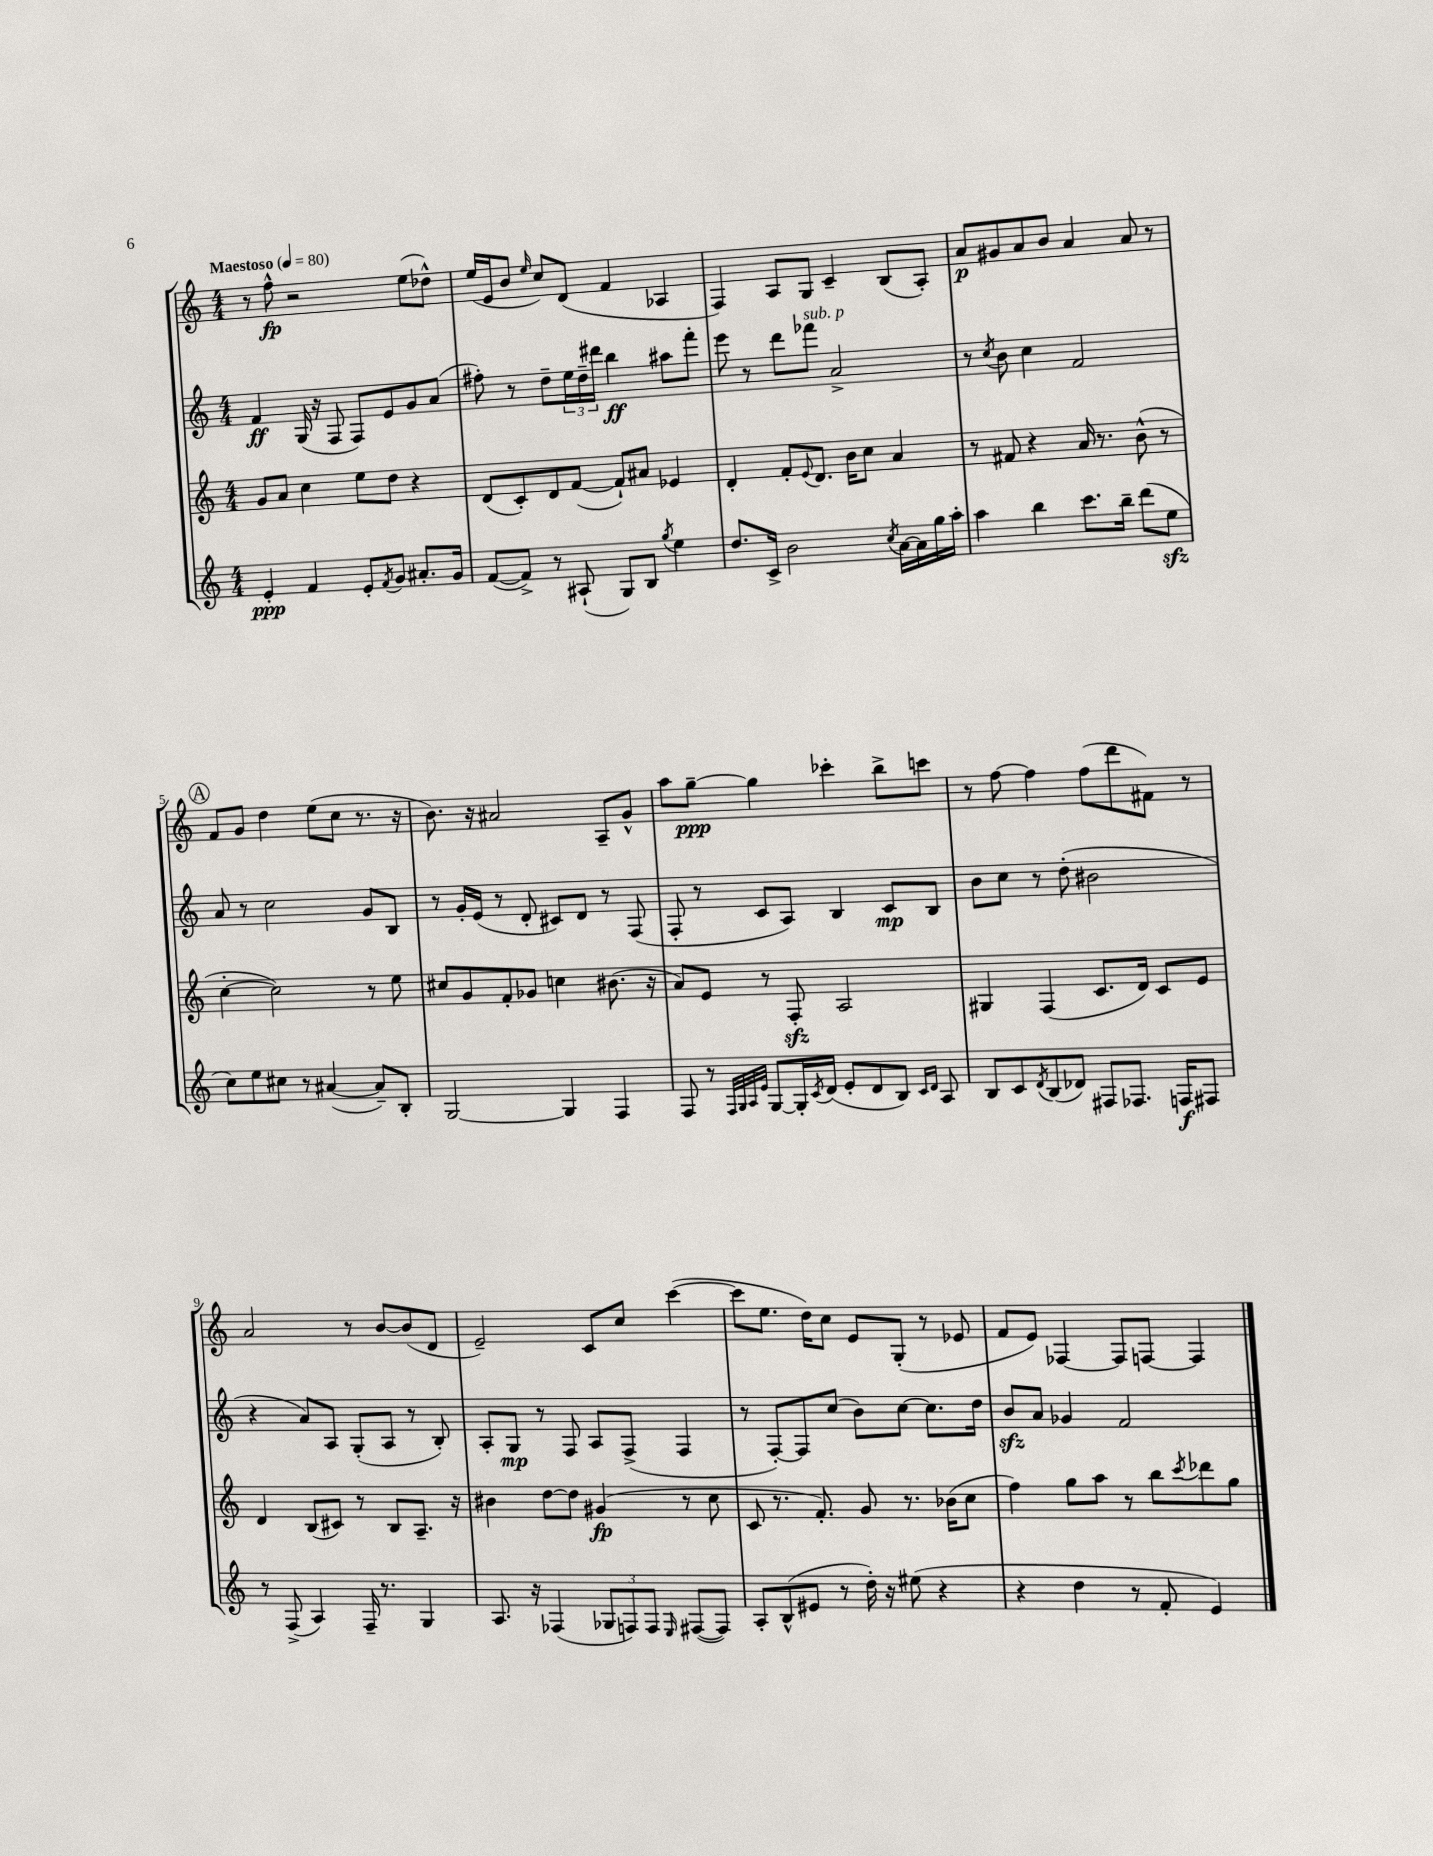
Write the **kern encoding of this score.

**kern	**dynam	**kern	**dynam	**kern	**dynam	**kern	**dynam
*part4	*part4	*part3	*part3	*part2	*part2	*part1	*part1
*staff4	*staff4	*staff3	*staff3	*staff2	*staff2	*staff1	*staff1
*clefG2	*	*clefG2	*	*clefG2	*	*clefG2	*
*k[]	*	*k[]	*	*k[]	*	*k[]	*
*M4/4	*	*M4/4	*	*M4/4	*	*M4/4	*
*MM80	*	*MM80	*	*MM80	*	*MM80	*
=1	=1	=1	=1	=1	=1	=1	=1
!	!	!	!	!	!	!LO:TX:a:B:t=Maestoso	!
4e'/	ppp	8g/L	.	4f/	ff	8r	.
.	.	8a/J	.	.	.	8ff^^\	fp
4f/	.	4cc\	.	(16G/	.	2r	.
.	.	.	.	16r	.	.	.
.	.	.	.	8F/	.	.	.
8e'/L	.	8ee\L	.	8F/L)	.	.	.
8qf/	.	.	.	.	.	.	.
8g/J	.	8dd\J	.	8e/	.	.	.
8.a#X'/L	.	4r	.	8g/	.	(8ee\L	.
.	.	.	.	(8a/J	.	8dd-X^^\J)	.
16g/Jk	.	.	.	.	.	.	.
=2	=2	=2	=2	=2	=2	=2	=2
([8f/L	.	(8d/L	.	8ff#X'\)	.	(16ee/LL	.
.	.	.	.	.	.	16e/J	.
8f^/J])	.	8c'/)	.	8r	.	8b/J	.
.	.	.	.	.	.	16qqee/	.
8r	.	8d/	.	8dd~\L	.	8cc/L)	.
(8A#X`/	.	([8f/J	.	24ee\L	.	(8d/J	.
.	.	.	.	24dd~\	.	.	.
.	.	.	.	24ddd#X\JJ	.	.	.
8G/L)	.	8f`/L])	.	4bb\	ff	4f/	.
8B/J	.	8a#X/J	.	.	.	.	.
8qgg/	.	.	.	.	.	.	.
4ee\	.	4e-X/	.	8aa#X\L	.	4A-X/	.
.	.	.	.	8fff'\J	.	.	.
=3	=3	=3	=3	=3	=3	=3	=3
8.dd/L	.	4d'/	.	8eee\	.	4F/)	.
.	.	.	.	8r	.	.	.
16c^/Jk	.	.	.	.	.	.	.
2b\	.	8f'/L	.	8ddd\L	.	8A/L	.
.	.	8qqe/	.	.	.	.	.
!	!	!	!	!LO:TX:a:i:t=sub. p	!	!	!
.	.	8.d/J	.	8fff-X\J	.	8G/J	.
.	.	.	.	2a^/	.	4c~/	.
.	.	16b\KL	.	.	.	.	.
.	.	8cc\J	.	.	.	.	.
8qcc/	.	.	.	.	.	.	.
[16a\LL	.	4a/	.	.	.	(8B/L	.
16a\]	.	.	.	.	.	.	.
16gg\	.	.	.	.	.	8A'/J)	.
16aa'\JJ	.	.	.	.	.	.	.
=4	=4	=4	=4	=4	=4	=4	=4
4aa\	.	8r	.	8r	.	8a/L	p
.	.	.	.	8qcc/	.	.	.
.	.	8f#X/	.	8b\	.	8g#X/	.
4bb\	.	4r	.	4cc\	.	8a/	.
.	.	.	.	.	.	8b/J	.
8.ccc\L	.	16a/	.	2f/	.	4a/	.
.	.	8.r	.	.	.	.	.
16bb~\Jk	.	.	.	.	.	.	.
(8ddd\L	.	(8b^^\	.	.	.	8a/	.
8eezz\J	.	8r	.	.	.	8r	.
!!LO:LB:g=z
!!LO:REH:place=s1:t=A
=5	=5	=5	=5	=5	=5	=5	=5
8cc\L)	.	[4cc'\	.	8a/	.	8f/L	.
8ee\	.	.	.	8r	.	8g/J	.
8cc#X\J	.	2cc\])	.	2cc\	.	4dd\	.
8r	.	.	.	.	.	.	.
([4a#X/	.	.	.	.	.	(8ee\L	.
.	.	.	.	.	.	8cc\J	.
8a#~/L])	.	8r	.	8g/L	.	8.r	.
8B'/J	.	8ee\	.	8B/J	.	.	.
.	.	.	.	.	.	16r	.
=6	=6	=6	=6	=6	=6	=6	=6
[2G/	.	8cc#X/L	.	8r	.	8.b\)	.
.	.	8g/	.	16g'/LL	.	.	.
.	.	.	.	(16e/JJ	.	16r	.
.	.	8f'/	.	8r	.	2a#X/	.
.	.	8g-X/J	.	8d'/	.	.	.
4G/]	.	4ccn\	.	8c#X/L)	.	.	.
.	.	.	.	8d/J	.	.	.
4F/	.	(8.b#X\	.	8r	.	8A~/L	.
.	.	.	.	(8F/	.	8g^^/J	.
.	.	16r	.	.	.	.	.
=7	=7	=7	=7	=7	=7	=7	=7
8F/	.	8a/L)	.	8F'/	.	8aa\L	.
8r	.	8e/J	.	8r	.	[8gg~\J	ppp
32qqF/LLL	.	.	.	.	.	.	.
32qqG/	.	.	.	.	.	.	.
32qqA/	.	.	.	.	.	.	.
32qqe/JJJ	.	.	.	.	.	.	.
[8G/L	.	8r	.	8c/L	.	4gg\]	.
16G'/L]	.	8Fzz'/	.	8A/J)	.	.	.
8qc/	.	.	.	.	.	.	.
(16d/JJ	.	.	.	.	.	.	.
8e'/L	.	2A/	.	4B/	.	4ccc-X'\	.
8d/	.	.	.	.	.	.	.
8B/J)	.	.	.	8c/L	mp	8bb^\L	.
16qqc/LL	.	.	.	.	.	.	.
16qqd/JJ	.	.	.	.	.	.	.
8A/	.	.	.	8B/J	.	8cccn\J	.
=8	=8	=8	=8	=8	=8	=8	=8
8B/L	.	4G#X/	.	8b\L	.	8r	.
8c/	.	.	.	8cc\J	.	[8ff\	.
8qd/	.	.	.	.	.	.	.
(8B/	.	(4F/	.	8r	.	4ff\]	.
8d-X/J)	.	.	.	(8dd'\	.	.	.
8F#X/L	.	8.c/L	.	2b#X\	.	(8ff\L	.
8.F-X/J	.	.	.	.	.	8ddd\	.
.	.	16d/Jk)	.	.	.	.	.
.	.	8c/L	.	.	.	8f#X\J)	.
16Fn/KL	f	.	.	.	.	.	.
8F#X/J	.	8e/J	.	.	.	8r	.
!!LO:LB:g=z
=9	=9	=9	=9	=9	=9	=9	=9
8r	.	4d/	.	4r	.	2a/	.
(8F^/	.	.	.	.	.	.	.
4A/)	.	(8B/L	.	8a/L)	.	.	.
.	.	8c#X/J)	.	8A/J	.	.	.
16F~/	.	8r	.	(8G'/L	.	8r	.
8.r	.	.	.	.	.	.	.
.	.	8B/L	.	8A/J	.	[8b/L	.
4G/	.	8.A~/J	.	8r	.	(8b/]	.
.	.	.	.	8B'/)	.	8d/J	.
.	.	16r	.	.	.	.	.
=10	=10	=10	=10	=10	=10	=10	=10
8.A/	.	4b#X\	.	8A'/L	.	2e~/)	.
.	.	.	.	8G/J	mp	.	.
16r	.	.	.	.	.	.	.
(4F-X/	.	[8dd\L	.	8r	.	.	.
.	.	8dd\J]	.	8F/	.	.	.
12G-X/L	.	(4g#X/	fp	8A/L	.	8c/L	.
12Fn/)	.	.	.	.	.	.	.
.	.	.	.	(8F^/J	.	8cc/J	.
12F/J	.	.	.	.	.	.	.
16qqE/	.	.	.	.	.	.	.
([8F#X/L	.	8r	.	4F/	.	([4ccc\	.
8F#/J])	.	8cc\	.	.	.	.	.
=11	=11	=11	=11	=11	=11	=11	=11
8A'/L	.	8c/	.	8r	.	8ccc\L]	.
(8B^^/	.	8.r	.	[8F'/L)	.	8.ee\J	.
8e#X/J	.	.	.	8F/]	.	.	.
.	.	8.f'/)	.	.	.	16dd\KL)	.
8r	.	.	.	(8cc/J	.	8cc\J	.
16dd'\)	.	8g/	.	8b\L)	.	8e/L	.
16r	.	.	.	.	.	.	.
(8ee#X\	.	8.r	.	[8cc\J	.	(8G'/J	.
4r	.	.	.	8.cc\L]	.	8r	.
.	.	(16b-X\KL	.	.	.	.	.
.	.	8cc\J	.	.	.	8e-X/	.
.	.	.	.	16dd\Jk	.	.	.
=12	=12	=12	=12	=12	=12	=12	=12
4r	.	4ff\)	.	8bzz/L	.	8f/L	.
.	.	.	.	8a/J	.	8e/J)	.
4dd\	.	8gg\L	.	4g-X/	.	[4F-X/	.
.	.	8aa\J	.	.	.	.	.
8r	.	8r	.	2f/	.	8F-/L]	.
8f'/	.	8bb\L	.	.	.	[8Fn/J	.
.	.	8qccc/	.	.	.	.	.
4e/)	.	8ddd-X\	.	.	.	4F/]	.
.	.	8gg\J	.	.	.	.	.
==	==	==	==	==	==	==	==
*-	*-	*-	*-	*-	*-	*-	*-
